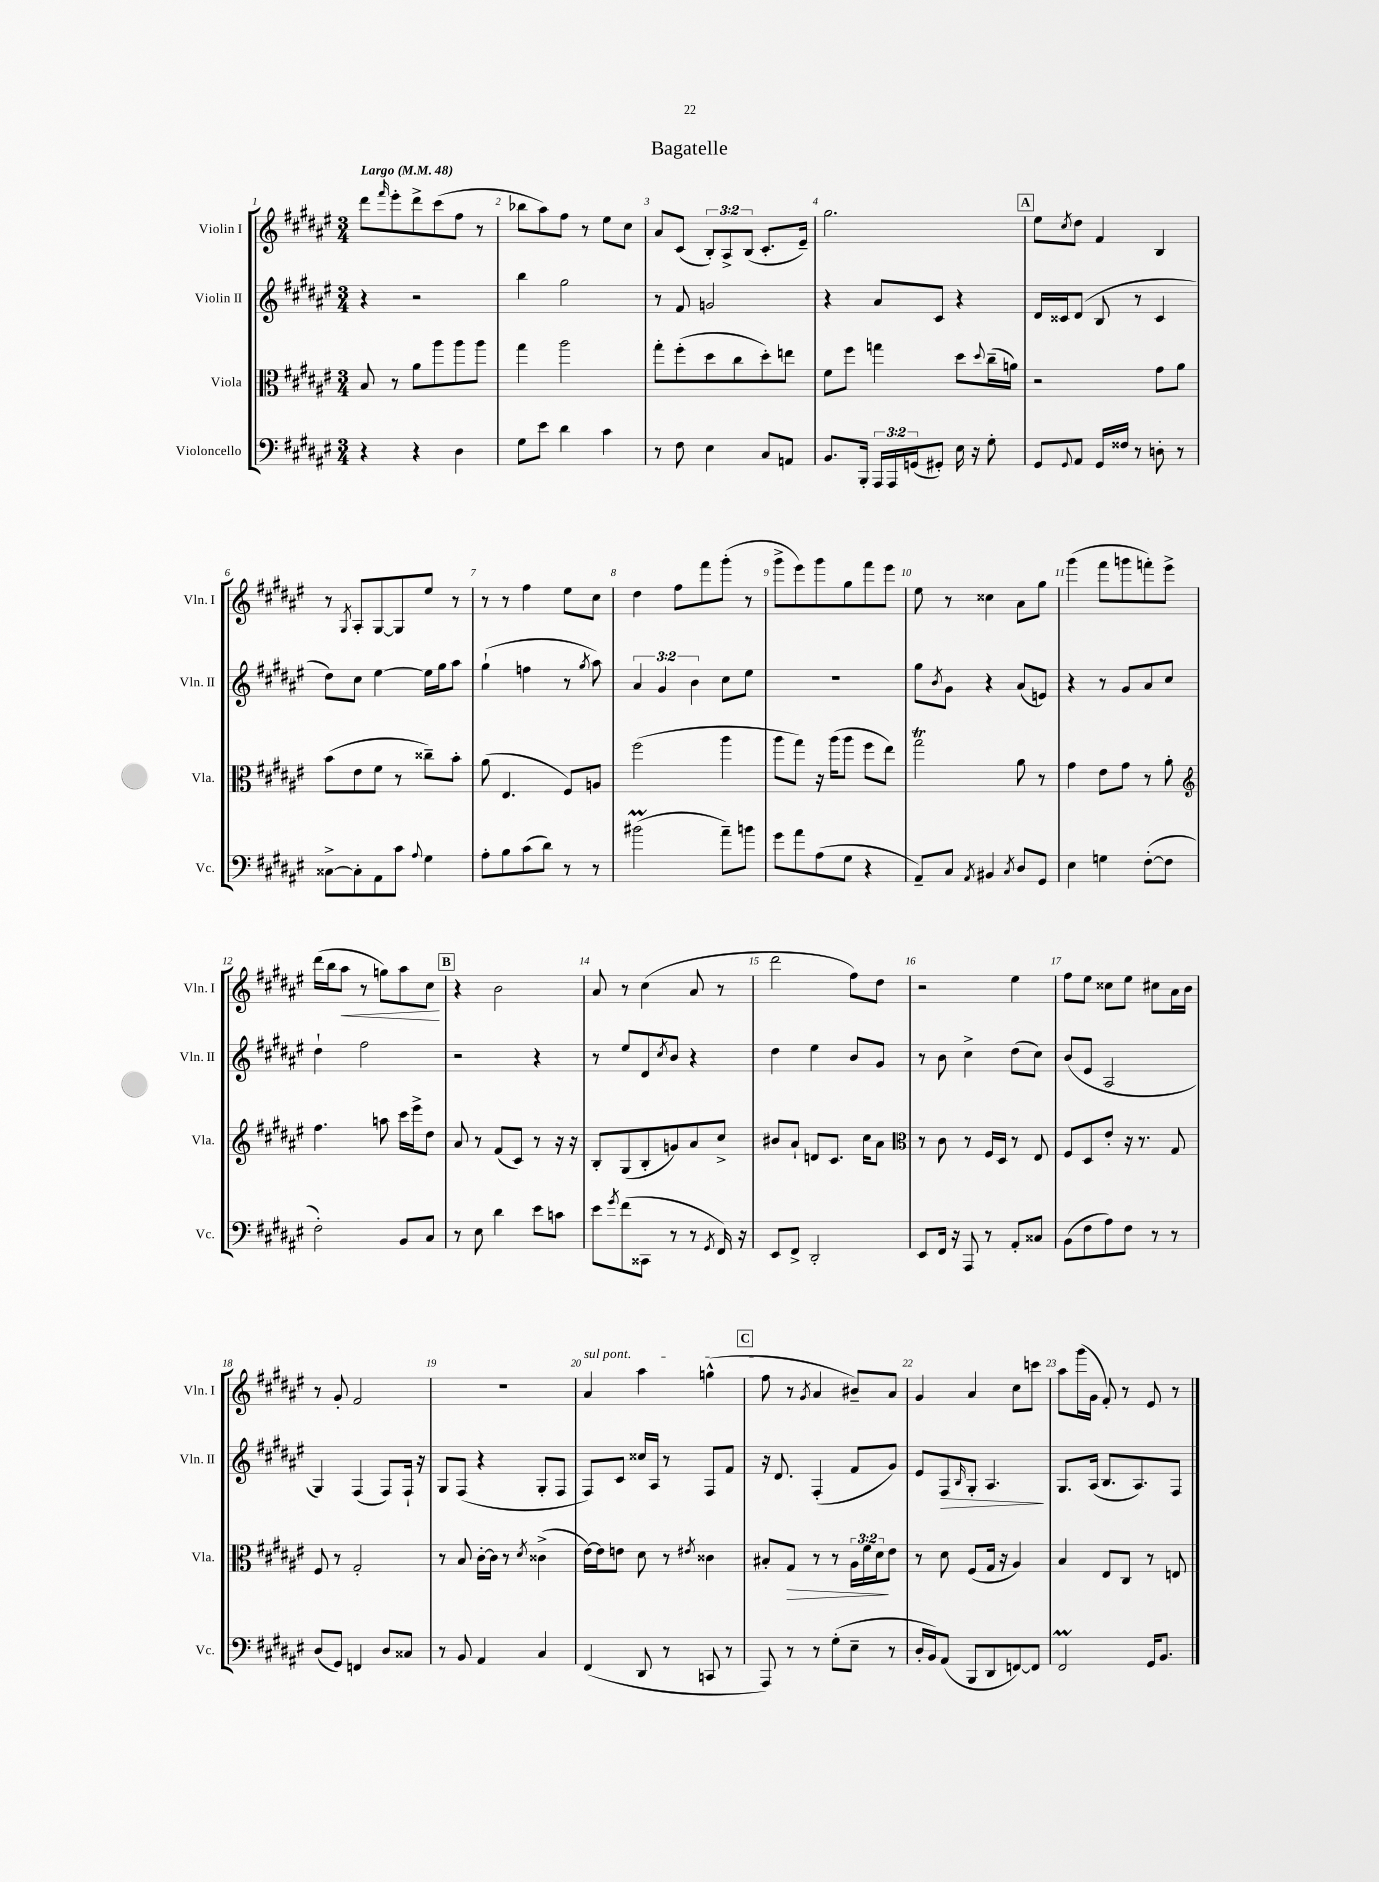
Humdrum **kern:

**kern	**kern	**dynam	**kern	**dynam	**kern	**dynam
*part4	*part3	*part3	*part2	*part2	*part1	*part1
*staff4	*staff3	*staff3	*staff2	*staff2	*staff1	*staff1
*I"Violoncello	*I"Viola	*	*I"Violin II	*	*I"Violin I	*
*I'Vc.	*I'Vla.	*	*I'Vln. II	*	*I'Vln. I	*
*clefF4	*clefC3	*	*clefG2	*	*clefG2	*
*k[f#c#g#d#a#e#]	*k[f#c#g#d#a#e#]	*	*k[f#c#g#d#a#e#]	*	*k[f#c#g#d#a#e#]	*
*M3/4	*M3/4	*	*M3/4	*	*M3/4	*
*MM48	*MM48	*	*MM48	*	*MM48	*
=1	=1	=1	=1	=1	=1	=1
!	!	!	!	!	!LO:TX:a:B:t=Largo	!
4r	8B/	.	4r	.	8ddd#\L	.
.	.	.	.	.	16qqfff#/	.
.	8r	.	.	.	8eee#'\	.
4r	8a#\L	.	2r	.	8ddd#^\	.
.	8aa#\	.	.	.	(8ccc#\	.
4D#\	8aa#\	.	.	.	8ff#\J	.
.	8aa#\J	.	.	.	8r	.
=2	=2	=2	=2	=2	=2	=2
8G#\L	4gg#\	.	4bb\	.	8bb-X\L	.
8e#\J	.	.	.	.	8aa#\)	.
4d#\	2aa#\	.	2gg#\	.	8ff#\J	.
.	.	.	.	.	8r	.
4c#\	.	.	.	.	8ee#\L	.
.	.	.	.	.	8cc#\J	.
=3	=3	=3	=3	=3	=3	=3
8r	8gg#'\L	.	8r	.	8a#/L	.
8F#\	(8ff#'\	.	8f#/	.	(8c#/J	.
4E#\	8dd#\	.	2gn/	.	12B'/L)	.
.	.	.	.	.	12A#^/	.
.	8cc#\	.	.	.	.	.
.	.	.	.	.	(12B/J	.
8C#/L	8dd#'\)	.	.	.	8.c#'/L	.
8AAn/J	8een\J	.	.	.	.	.
.	.	.	.	.	16e#~/Jk)	.
=4	=4	=4	=4	=4	=4	=4
8.BB/L	8f#\L	.	4r	.	2.gg#\	.
.	8ff#\J	.	.	.	.	.
16BBB'/Jk	.	.	.	.	.	.
24AAA#/LL	4ggn\	.	8a#/L	.	.	.
24AAA#/	.	.	.	.	.	.
(24GGn/J	.	.	.	.	.	.
8GG#X'/J)	.	.	8c#/J	.	.	.
16E#\	8dd#\L	.	4r	.	.	.
16r	.	.	.	.	.	.
.	8qqdd#/	.	.	.	.	.
8G#'\	(16cc#~\L	.	.	.	.	.
.	16an\JJ)	.	.	.	.	.
!!LO:REH:place=s1:t=A
=5	=5	=5	=5	=5	=5	=5
8GG#/L	2r	.	16d#/LL	.	8ee#\L	.
.	.	.	16c##X/J	.	.	.
8qqGG#/	.	.	.	.	8qcc#/	.
8AA#/J	.	.	(8d#/J	.	8dd#\J	.
16GG#/LL	.	.	8B/	.	4f#/	.
16F##X/JJ	.	.	.	.	.	.
8r	.	.	8r	.	.	.
8Dn'\	8g#\L	.	4c##/	.	4B/	.
8r	8a#\J	.	.	.	.	.
!!LO:LB:g=z
=6	=6	=6	=6	=6	=6	=6
[8C##X^\L	(8b\L	.	8dd#\L)	.	8r	.
.	.	.	.	.	8qG#/	.
8C##'\]	8e#\	.	8cc#\J	.	8A#'/L	.
8AA#\	8f#\J	.	[4ee#\	.	[8G#/	.
8c#\J	8r	.	.	.	8G#/]	.
8qqA#/	.	.	.	.	.	.
4G#\	8cc##X~\L)	.	16ee#\LL]	.	8ee#/J	.
.	.	.	16gg#\J	.	.	.
.	8b'\J	.	8aa#\J	.	8r	.
=7	=7	=7	=7	=7	=7	=7
8A#'\L	(8a#\	.	(4gg#`\	.	8r	.
8B\	4.E#/	.	.	.	8r	.
(8c#\	.	.	4ffn\	.	4ff#\	.
8d#\J)	.	.	.	.	.	.
8r	8F#/L)	.	8r	.	8ee#\L	.
.	.	.	8qgg#/	.	.	.
8r	8An/J	.	8aa#\)	.	8cc#\J	.
=8	=8	=8	=8	=8	=8	=8
(2b#Xm\	(2ff#\	.	6a#/	.	4dd#\	.
.	.	.	6g#/	.	.	.
.	.	.	.	.	8ff#\L	.
.	.	.	6b\	.	.	.
.	.	.	.	.	8fff#\	.
8a#~\L)	4aa#\	.	8cc#\L	.	(8ggg#'\J	.
8bn\J	.	.	8ee#\J	.	8r	.
=9	=9	=9	=9	=9	=9	=9
8g#\L	8aa#\L	.	2.r	.	8ggg#^\L	.
8a#\	8gg#\J)	.	.	.	8eee#\)	.
(8A#\	16r	.	.	.	8ggg#\	.
.	(16aa#\KL	.	.	.	.	.
8G#\J	8aa#\J	.	.	.	8gg#\	.
4r	8ff#\L	.	.	.	8fff#\	.
.	8ee#\J)	.	.	.	8eee#\J	.
=10	=10	=10	=10	=10	=10	=10
8AA#~/L)	2gg#T\	.	8gg#\L	.	8ee#\	.
.	.	.	8qb/	.	.	.
8C#/J	.	.	8g#\J	.	8r	.
8qAA#/	.	.	.	.	.	.
4BB#X/	.	.	4r	.	4cc##X\	.
8qC#/	.	.	.	.	.	.
8D#/L	8a#\	.	(8a#/L	.	8a#\L	.
8GG#/J	8r	.	8en/J)	.	8gg#\J	.
=11	=11	=11	=11	=11	=11	=11
4E#\	4g#\	.	4r	.	(4ggg#\	.
4Gn\	8e#\L	.	8r	.	8fff#\L	.
.	8g#\J	.	8g#/L	.	8gggn\	.
([8F#'\L	8r	.	8a#/	.	8fffn'\)	.
8F#\J]	8a#'\	.	8cc#/J	.	8eee#^\J	.
!!LO:LB:g=z
=12	=12	=12	=12	=12	=12	=12
*	*clefG2	*	*	*	*	*
2F#'\)	4.ff#\	.	4dd#`\	.	(16ddd#\LL	.
.	.	.	.	.	16bb\J	.
!	!	!	!	!	!	!LO:HP:b
.	.	.	.	.	8aa#\J	<
.	.	.	2ff#\	.	8r	.
.	8aan\	.	.	.	8ggn\L)	.
8BB/L	16ccc#\LL	.	.	.	8aa#\	.
.	16eee#^\J	.	.	.	.	.
8C#/J	8dd#\J	.	.	.	8cc#\J	.
.	.	.	.	.	.	[
!!LO:REH:place=s1:t=B
=13	=13	=13	=13	=13	=13	=13
8r	8a#/	.	2r	.	4r	.
8E#\	8r	.	.	.	.	.
4d#\	(8f#/L	.	.	.	2b\	.
.	8c#/J)	.	.	.	.	.
8e#\L	8r	.	4r	.	.	.
8cn\J	16r	.	.	.	.	.
.	16r	.	.	.	.	.
=14	=14	=14	=14	=14	=14	=14
8e#\L	8B'/L	.	8r	.	8a#/	.
8qg#/	.	.	.	.	.	.
(8f#\	(8G#/	.	8ee#/L	.	8r	.
8CC##X\J	8B'/	.	8d#/	.	(4cc#\	.
.	.	.	8qcc#/	.	.	.
8r	8gn/)	.	8b/J	.	.	.
8r	8a#/	.	4r	.	8a#/	.
8qGG#/	.	.	.	.	.	.
16FF#/)	8cc#^/J	.	.	.	8r	.
16r	.	.	.	.	.	.
=15	=15	=15	=15	=15	=15	=15
8EE#/L	8b#X/L	.	4dd#\	.	2ddd#\	.
8FF#^/J	8a#`/J	.	.	.	.	.
2DD#'/	8dn/L	.	4ee#\	.	.	.
.	8.c#/J	.	.	.	.	.
.	.	.	8b/L	.	8ff#\L)	.
.	16cc#\KL	.	.	.	.	.
.	8a#\J	.	8g#/J	.	8dd#\J	.
=16	=16	=16	=16	=16	=16	=16
*	*clefC3	*	*	*	*	*
8EE#/L	8r	.	8r	.	2r	.
16FF#/Jk	8c#\	.	8b\	.	.	.
16r	.	.	.	.	.	.
8AAA#/	8r	.	4cc#^\	.	.	.
8r	16F#/LL	.	.	.	.	.
.	16D#/JJ	.	.	.	.	.
8AA#'/L	8r	.	(8dd#\L	.	4ee#\	.
8C##X/J	8E#/	.	8cc#\J)	.	.	.
=17	=17	=17	=17	=17	=17	=17
(8BB\L	8F#/L	.	(8b/L	.	8ff#\L	.
8F#\	8D#/	.	8e#/J	.	8ee#\J	.
8A#\)	8e#'/J	.	2A#/	.	8cc##X\L	.
8F#\J	16r	.	.	.	8ee#\J	.
.	8.r	.	.	.	.	.
8r	.	.	.	.	8cc#X\L	.
8r	8G#/	.	.	.	16a#\L	.
.	.	.	.	.	16b\JJ	.
!!LO:LB:g=z
=18	=18	=18	=18	=18	=18	=18
(8D#/L	8F#/	.	4G#/)	.	8r	.
8GG#/J)	8r	.	.	.	8g#'/	.
4FFn/	2G#'/	.	(4F#/	.	2f#/	.
8D#/L	.	.	8F#/L)	.	.	.
8C##X/J	.	.	16F#`/Jk	.	.	.
.	.	.	16r	.	.	.
=19	=19	=19	=19	=19	=19	=19
8r	8r	.	8G#/L	.	2.r	.
8BB/	8B/	.	(8F#/J	.	.	.
4AA#/	[16c#'\LL	.	4r	.	.	.
.	16c#\JJ]	.	.	.	.	.
.	8r	.	.	.	.	.
.	8qd#/	.	.	.	.	.
4C#/	(4c##X^\	.	8G#'/L	.	.	.
.	.	.	8F#/J	.	.	.
=20	=20	=20	=20	=20	=20	=20
!	!	!	!	!	!LO:TX:a:i:t=sul pont.	!
(4FF#/	[16e#\LL)	.	8F#/L)	.	4a#/	.
.	16e#\J]	.	.	.	.	.
.	8en\J	.	8c#/J	.	.	.
8DD#/	8d#\	.	16cc##X/LL	.	4aa#\	.
.	.	.	16A#/JJ	.	.	.
8r	8r	.	8r	.	.	.
.	8qe#X/	.	.	.	.	.
8CCn/	4c##X\	.	8F#/L	.	(4ggn^^\	.
8r	.	.	8f#/J	.	.	.
!!LO:REH:place=s1:t=C
=21	=21	=21	=21	=21	=21	=21
8AAA#/)	8B#X'/L	.	16r	.	8ff#\	.
.	.	.	8.d#/	.	.	.
!	!	!LO:HP:b	!	!	!	!
8r	8G#/J	>	.	.	8r	.
.	.	.	.	.	8qg#/	.
8r	8r	.	(4F#'/	.	4a#/	.
(8G#'\L	8r	.	.	.	.	.
8E#~\J	24A#\LL	.	8f#/L	.	8b#X~/L)	.
.	24f#\	.	.	.	.	.
.	24d#\J	.	.	.	.	.
8r	8e#\J	]	8g#/J)	.	8a#/J	.
=22	=22	=22	=22	=22	=22	=22
16D#'/LL	8r	.	8e#/L	.	4g#/	.
16BB/J)	.	.	.	.	.	.
!	!	!	!	!LO:HP:b	!	!
(8AA#/J	8d#\	.	8F#/	>	.	.
.	.	.	16qqB/	.	.	.
8BBB/L	(8F#/L	.	8G#'/J	.	4a#/	.
8DD#/	16G#/Jk	.	4.A#/	.	.	.
.	16r	.	.	.	.	.
[8FFn/)	4A#/)	.	.	.	8cc#\L	.
8FF/J]	.	.	.	.	8cccn\J	.
.	.	.	.	]	.	.
=23	=23	=23	=23	=23	=23	=23
2FF#M/	4B/	.	8.G#/L	.	8aa#\L	.
.	.	.	.	.	(16ggg#\L	.
.	.	.	(16A#/Jk	.	16g#\JJ	.
.	8E#/L	.	8.B/L	.	8f#'/)	.
.	8C#/J	.	.	.	8r	.
.	.	.	8.A#/)	.	.	.
16GG#/KL	8r	.	.	.	8e#/	.
8.BB/J	.	.	.	.	.	.
.	8En/	.	8F#/J	.	8r	.
==	==	==	==	==	==	==
*-	*-	*-	*-	*-	*-	*-
